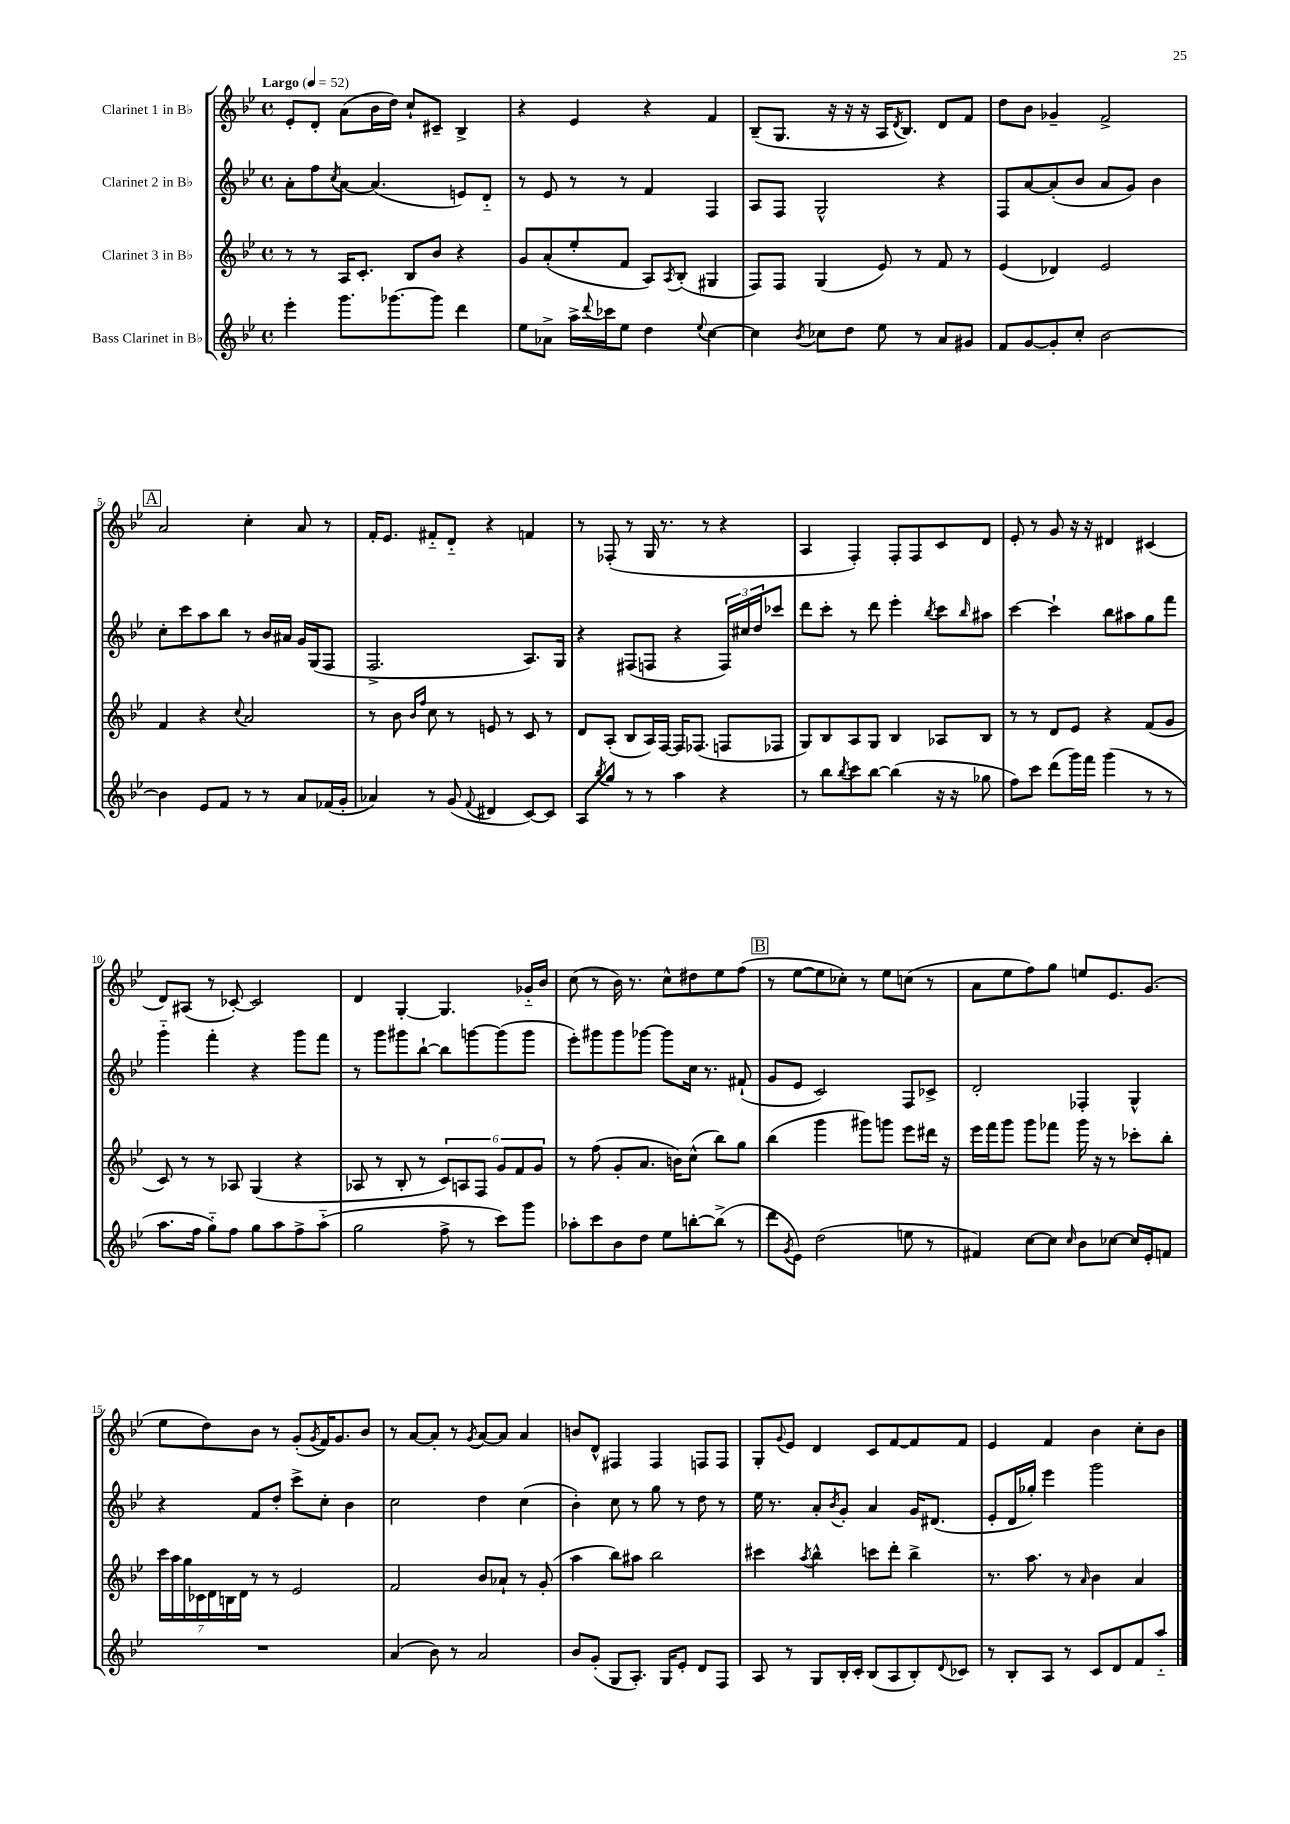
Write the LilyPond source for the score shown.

<<
\new StaffGroup <<
\new Staff = "s0" \with { instrumentName = "Clarinet 1 in Bb" } {
    \clef treble \key bes \major \defaultTimeSignature \time 4/4 \tempo "Largo" 4 = 52
    ees'8-. d'8-. a'8( bes'16 d''16) c''8-! cis'8-- bes4-> |
    r4 ees'4 r4 f'4 |
    bes8--( g8. r16 r16 r16 a16 \acciaccatura { d'8 } bes8.) d'8 f'8 |
    d''8 bes'8 ges'4-- f'2-> |
    \mark \markup { \box "A" } a'2 c''4-. a'8 r8 |
    f'16-. ees'8. fis'8-_ d'8-_ r4 f'4 |
    r8 fes8-.( r8 g16 r8. r8 r4 |
    a4 f4-.) f8-. f8 c'8 d'8 |
    ees'8-. r8 g'8 r16 r16 dis'4 cis'4( |
    d'8) ais8( r8 ces'8~-.) ces'2 |
    d'4 g4~-. g4. ges'16-_ bes'16 |
    c''8( r8 bes'16) r8. c''8-^ dis''8 ees''8 f''8( |
    \mark \markup { \box "B" } r8 ees''8~ ees''8 ces''8-.) r8 ees''8 c''8( r8 |
    a'8 ees''8 f''8) g''8 e''8 ees'8. g'8.( |
    ees''8 d''8) bes'8 r8 g'8-.( \acciaccatura { g'8 } f'16) g'8. bes'8 |
    r8 a'8~ a'8-. r8 \acciaccatura { g'8 } a'8~ a'8 a'4 |
    b'8 d'8-^ fis4 fis4 f8 f8 |
    g8-. \appoggiatura { g'8 } ees'8 d'4 c'8 f'8~ f'8 f'8 |
    ees'4 f'4 bes'4 c''8-. bes'8 \bar "|." |
}
\new Staff = "s1" \with { instrumentName = "Clarinet 2 in Bb" } {
    \clef treble \key bes \major \defaultTimeSignature \time 4/4
    a'8-. f''8 \acciaccatura { c''8 } a'8~ a'4.( e'8) d'8-_ |
    r8 ees'8 r8 r8 f'4 f4 |
    a8 f8 g2-^ r4 |
    f8 a'8~ a'8-.( bes'8 a'8 g'8) bes'4 |
    \mark \markup { \box "A" } c''8-. c'''8 a''8 bes''8 r8 bes'16 ais'16 g'16 g16( f8 |
    f2.-> a8.) g16 |
    r4 fis8( f8 r4 \tuplet 3/2 { f16) cis''16 d''16 } ces'''8 |
    d'''8 c'''8-. r8 d'''8 ees'''4-. \acciaccatura { bes''8 } c'''8 \grace { bes''16 } ais''8 |
    c'''4~ c'''4-! bes''8 ais''8 g''8 f'''8 |
    g'''4-_ f'''4-. r4 g'''8 f'''8 |
    r8 g'''8 gis'''8 bes''8~-! bes''8 g'''8~ g'''8( g'''8 |
    ees'''8-.) gis'''8 gis'''8 ges'''8~ ges'''8 c''16 r8. fis'8-!( |
    \mark \markup { \box "B" } g'8 ees'8 c'2) f8 ces'8-> |
    d'2-. fes4-. g4-^ |
    r4 f'8 d''8-. c'''8-> c''8-. bes'4 |
    c''2 d''4 c''4( |
    bes'4-.) c''8 r8 g''8 r8 d''8 r8 |
    ees''16 r8. a'8-. \acciaccatura { bes'8 } g'8-. a'4 g'16 dis'8.( |
    ees'8-. d'16 ges''16-.) ees'''4 g'''2 \bar "|." |
}
\new Staff = "s2" \with { instrumentName = "Clarinet 3 in Bb" } {
    \clef treble \key bes \major \defaultTimeSignature \time 4/4
    r8 r8 a16 c'8.-. bes8 bes'8 r4 |
    g'8 a'8-.( ees''8-. f'8 a8) \acciaccatura { a8 } bes8-.( gis4 |
    f8) f8 g4( ees'8) r8 f'8 r8 |
    ees'4( des'4) ees'2 |
    \mark \markup { \box "A" } f'4 r4 \appoggiatura { c''8 } a'2 |
    r8 bes'8 \grace { bes'16 f''16 } c''8 r8 e'8 r8 c'8 r8 |
    d'8 a8-.( bes8 a16) f16~ f16 fes8.( f8 fes8 |
    g8) bes8 a8 g8 bes4 aes8 bes8 |
    r8 r8 d'8 ees'8 r4 f'8( g'8 |
    c'8) r8 r8 aes8 g4( r4 |
    aes8 r8 bes8-. r8 \tuplet 6/4 { c'8) a8 f8 g'8 f'8 g'8 } |
    r8 f''8( g'8-. a'8. b'16) c''8-^( bes''8) g''8 |
    \mark \markup { \box "B" } bes''4( g'''4 gis'''8) g'''8 ees'''8 dis'''16 r16 |
    ees'''16 f'''16 g'''8 g'''8 fes'''8 g'''16 r16 r8 ces'''8-. bes''8-. |
    \tuplet 7/4 { c'''16 a''16 g''16 ces'16 d'16 b16 d'16 } r8 r8 ees'2 |
    f'2 bes'8 aes'8-! r8 g'8-.( |
    a''4 bes''8) ais''8 bes''2 |
    cis'''4 \acciaccatura { a''8 } bes''4-^ c'''8 d'''8-. bes''4-> |
    r8. a''8. r8 \grace { a'16 } bes'4 a'4 \bar "|." |
}
\new Staff = "s3" \with { instrumentName = "Bass Clarinet in Bb" } {
    \clef treble \key bes \major \defaultTimeSignature \time 4/4
    ees'''4-. g'''8. ges'''8.~ ges'''8 d'''4 |
    ees''8 aes'8-> a''16-> \appoggiatura { d'''8 } ces'''16 ees''8 d''4 \appoggiatura { ees''8 } c''4~ |
    c''4 \acciaccatura { bes'8 } ces''8 d''8 ees''8 r8 a'8 gis'8 |
    f'8 g'8~ g'8-. c''8-. bes'2~ |
    \mark \markup { \box "A" } bes'4 ees'8 f'8 r8 r8 a'8 fes'16( g'16-. |
    aes'4) r8 g'8( \appoggiatura { f'8 } dis'4 c'8~) c'8 |
    a8 \acciaccatura { bes''8 } g''8 r8 r8 a''4 r4 |
    r8 bes''8 \acciaccatura { bes''8 } c'''8 bes''8~ bes''4( r16 r16 ges''8 |
    f''8) c'''8 d'''8( g'''16) f'''16 g'''4( r8 r8 |
    a''8. f''16 g''8-_) f''8 g''8 a''8 f''8-> a''8-_( |
    g''2 f''8-> r8 c'''8) g'''8 |
    aes''8-. c'''8 bes'8 d''8 ees''8 b''8~-. b''8->( r8 |
    \mark \markup { \box "B" } d'''8 \acciaccatura { g'8 } ees'8) d''2( e''8 r8 |
    fis'4) c''8~ c''8 \grace { c''16 } bes'8 ces''8~ ces''16 ees'16-. f'8 |
    R1 |
    a'4( bes'8) r8 a'2 |
    bes'8 g'8-.( g8 a8.-.) g16 ees'8-. d'8 f8 |
    a8 r8 g8 bes16-. c'16-. bes8( a8 bes8-.) \appoggiatura { d'8 } ces'8 |
    r8 bes8-. a8 r8 c'8 d'8 f'8 a''8-_ \bar "|." |
}
>>
>>
